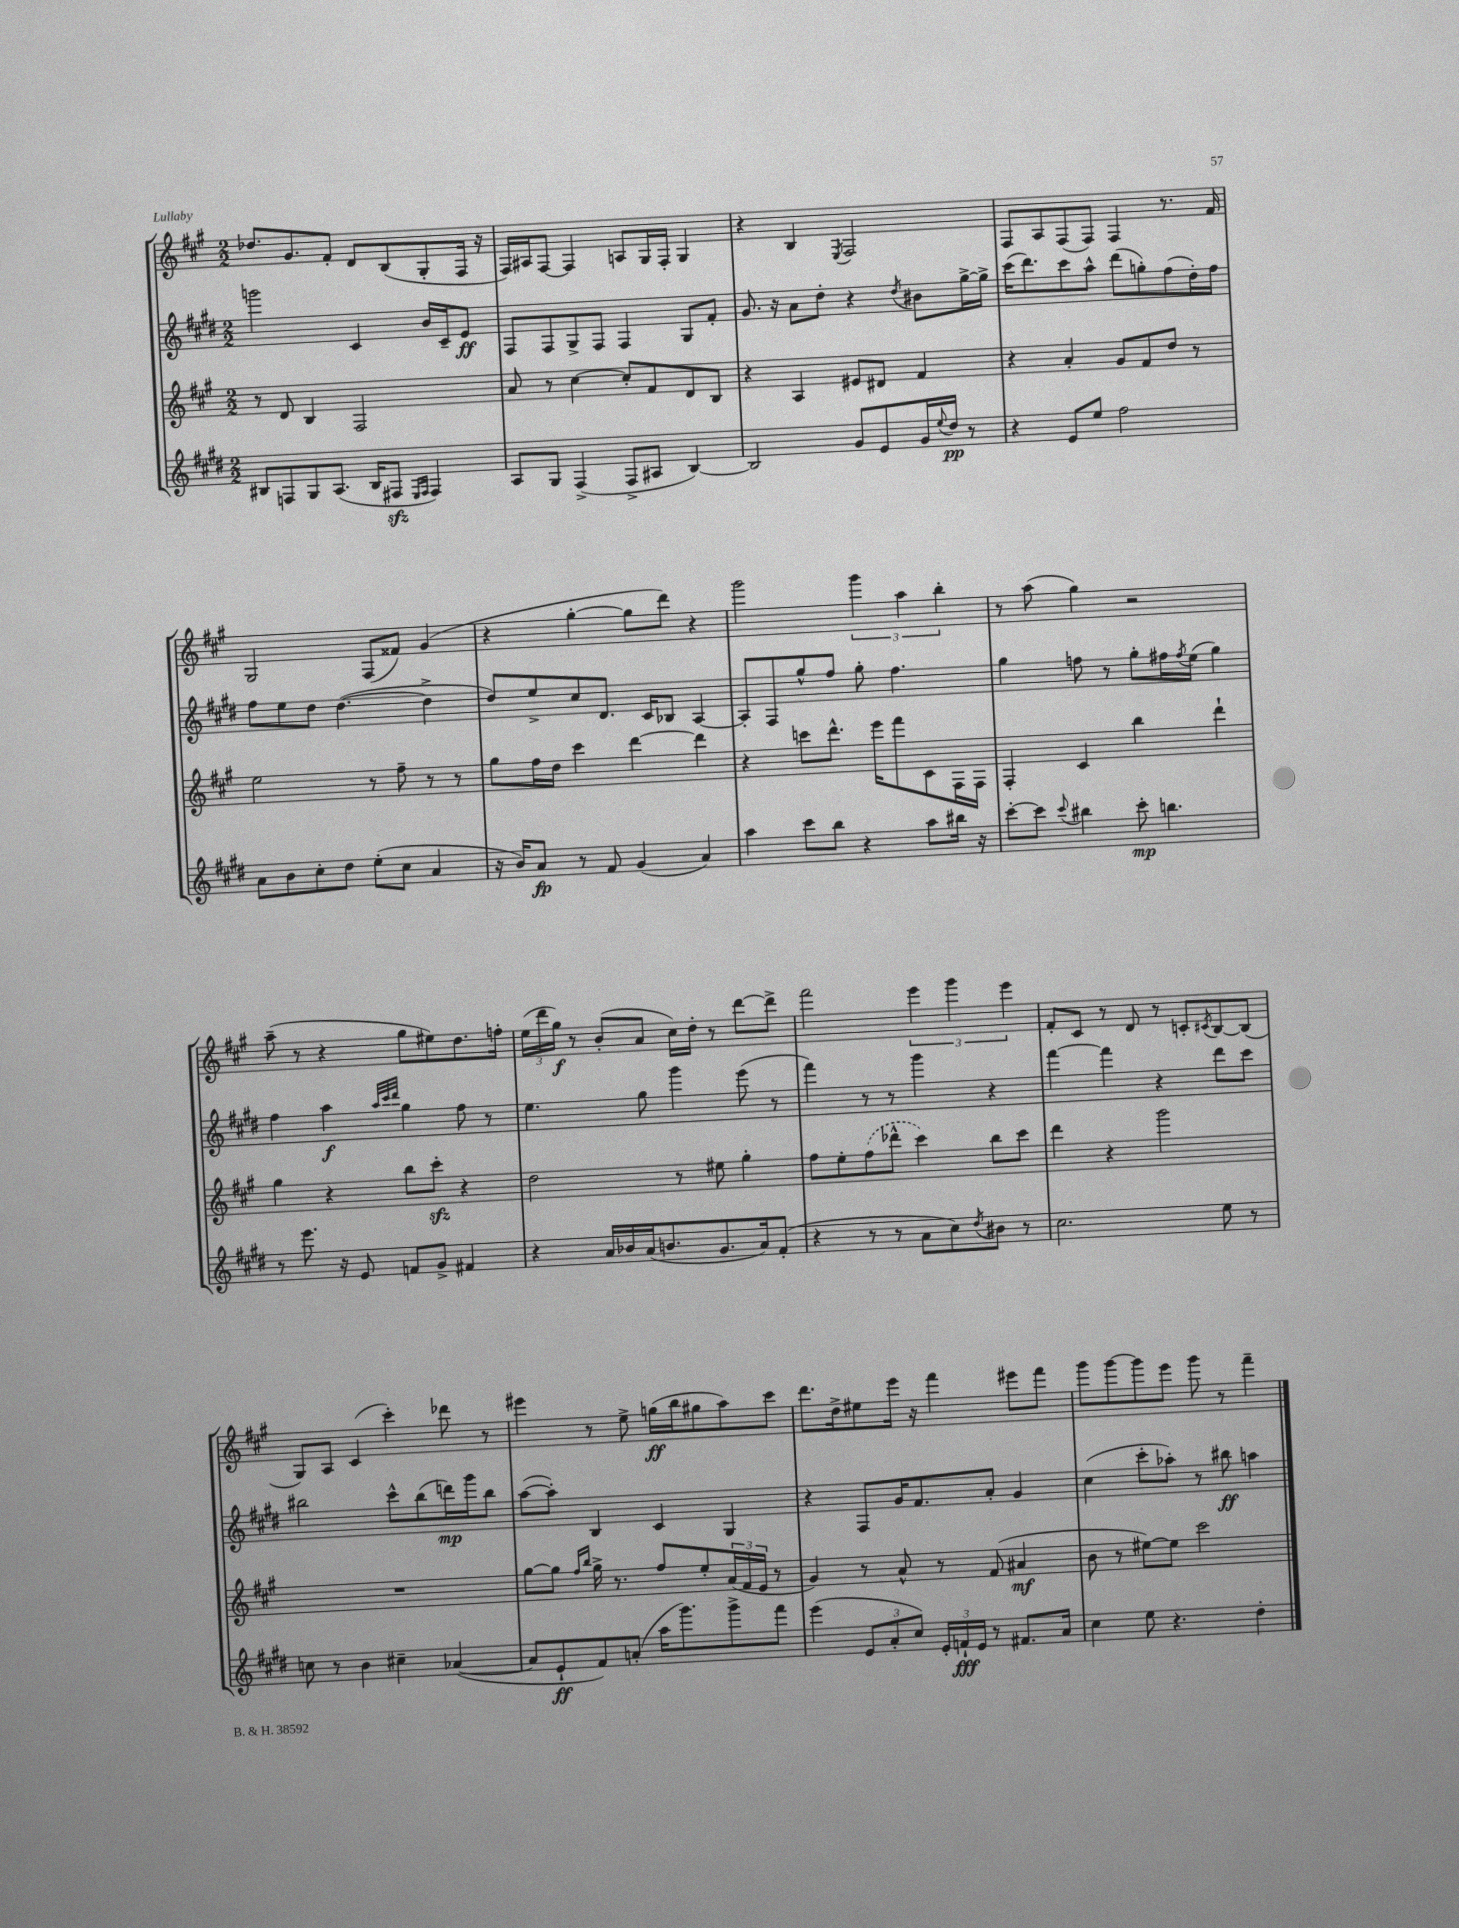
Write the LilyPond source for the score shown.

<<
\new StaffGroup <<
\new Staff = "s0" {
    \clef treble \key a \major \numericTimeSignature \time 2/2
    des''8. gis'8. fis'8-. d'8 b8( gis8-. fis16 r16 |
    fis16) ais16 fis8~ fis4 a8 gis16 fis16-. gis4 |
    r4 b4 \acciaccatura { e8 } fis2 |
    fis8 a8 fis8( fis8) fis4 r8. fis'16 |
    gis2 fis8( fisis'8) gis'4( |
    r4 gis''4~-. gis''8 d'''8) r4 |
    gis'''2 \tuplet 3/2 { gis'''4 a''4 b''4-. } |
    r8 a''8( gis''4) r2 |
    a''8--( r8 r4 gis''8 eis''8) d''8. f''16-. |
    \tuplet 3/2 { e''16( d'''16 gis''16\f) } r8 b'8-.( a'8 cis''16) d''16-. r8 d'''8~ d'''8-> |
    fis'''2 \tuplet 3/2 { e'''4 gis'''4 e'''4 } |
    fis'8-. cis'8 r8 d'8 r8 c'8-. \acciaccatura { cis'8 } b8~ b8( |
    gis8) a8 cis'4( cis'''4-.) des'''8 r8 |
    eis'''4 r8 e''8-> g''16\ff( b''16 gis''8 a''8) cis'''8 |
    d'''8. d''16-> eis''8 e'''16 r16 fis'''4 eis'''8 fis'''8 |
    gis'''8 gis'''8~ gis'''8 e'''8 gis'''8 r8 fis'''4-- \bar "|." |
}
\new Staff = "s1" {
    \clef treble \key e \major \numericTimeSignature \time 2/2
    g'''2 cis'4 b'16 cis'16-- e'8\ff |
    fis8 fis8 gis8-> fis8 fis4 gis8 fis'8-. |
    gis'8. r16 a'8 dis''8-. r4 \acciaccatura { dis''8 } bis'8 gis''16~-> gis''16-> |
    cis'''16( dis'''8.) cis'''8 a''8-^ dis'''8( g''8-.) fis''8( dis''16-.) fis''16 |
    fis''8 e''8 dis''8 dis''4.~( dis''4-> |
    dis''8) e''8-> cis''8 dis'8. cis'16 bes8 a4~ |
    a8-. fis8 gis''8-^ fis''8 gis''8-. fis''4. |
    gis''4 f''8 r8 gis''8-. fis''16 \acciaccatura { fis''8 } e''16( gis''4) |
    fis''4 a''4\f \grace { a''32 cis'''32 dis'''32 } gis''4 fis''8 r8 |
    e''4. gis''8 gis'''4 e'''8( r8 |
    fis'''4) r8 r8 gis'''4 r4 |
    fis'''4~ fis'''4 r4 dis'''8 cis'''8 |
    bis''2 cis'''8-^ bis''8( d'''16\mp) gis'''16 bis''8 |
    a''8~( a''8-.) b4 cis'4 gis4 |
    r4 fis8 gis'16 fis'8. a'8-. gis'4 |
    cis''4( cis'''8-. aes''8-.) r8 bis''8\ff a''4 \bar "|." |
}
\new Staff = "s2" {
    \clef treble \key a \major \numericTimeSignature \time 2/2
    r8 d'8 b4 fis2 |
    a'8 r8 cis''4~ cis''8-. fis'8 d'8 b8 |
    r4 a4 eis'8 dis'8 fis'4 |
    r4 a'4-. gis'8 fis'8 d''8 r8 |
    e''2 r8 fis''8-- r8 r8 |
    gis''8 fis''16 d''16 cis'''4 d'''4~ d'''4 |
    r4 c'''8 d'''8.-^ e'''16 fis'''8 cis'8 fis16 fis16 |
    fis4-. cis'4 b''4 d'''4-! |
    gis''4 r4 b''8 cis'''8-.\sfz r4 |
    d''2 r8 eis''8 gis''4-. |
    fis''8 e''8-. \once \slurDashed fis''8( des'''8-^ cis'''4) b''8 cis'''8 |
    d'''4 r4 gis'''2 |
    R1 |
    gis''8~ gis''8 \grace { fis''16 b''16 } gis''16-> r8. fis''8 e''8-. \tuplet 3/2 { a'16( fis'16 e'16 } r8 |
    gis'4) r8 a'8-^ r8 fis'8( ais'4\mf |
    b'8 r8 eis''8~) eis''8 cis'''2 \bar "|." |
}
\new Staff = "s3" {
    \clef treble \key e \major \numericTimeSignature \time 2/2
    bis8 f8 gis8 a8.( bis16 fis8\sfz \grace { e16 fis16 } fis4) |
    a8 gis8 fis4->( fis8-> ais8 b4~) |
    b2 gis'8 e'8 gis'16 \appoggiatura { e''8 } dis''16\pp r8 |
    r4 e'8 e''8 fis''2 |
    a'8 b'8 cis''8-. dis''8 e''8-.( cis''8 a'4 |
    r16 b'16) a'8\fp r8 fis'8 gis'4( a'4) |
    a''4 cis'''8 b''8 r4 a''8 bis''16 r16 |
    cis'''8~-. cis'''8 \appoggiatura { cis'''8 } bis''4 cis'''8-.\mp b''4. |
    r8 e'''8. r16 e'8 f'8 gis'8-> fis'4 |
    r4 a'16 bes'16 a'16( b'8. gis'8. a'16) fis'8-.( |
    r4 r8 r8 a'8 cis''8) \acciaccatura { dis''8 } bis'8 r8 |
    cis''2. e''8 r8 |
    c''8 r8 b'4 cis''4-- aes'4~( |
    aes'8 e'8-!\ff fis'8) a'8-.( a''16 gis'''8.) gis'''8-> fis'''8 |
    e'''4( \tuplet 3/2 { e'8 a'8-. cis''8) } \tuplet 3/2 { e'16-. f'16-!\fff e'16 } r8 fis'8. a'16 |
    cis''4 e''8 r4. dis''4-. \bar "|." |
}
>>
>>
\layout { \context { \Score \remove "Bar_number_engraver" } }
